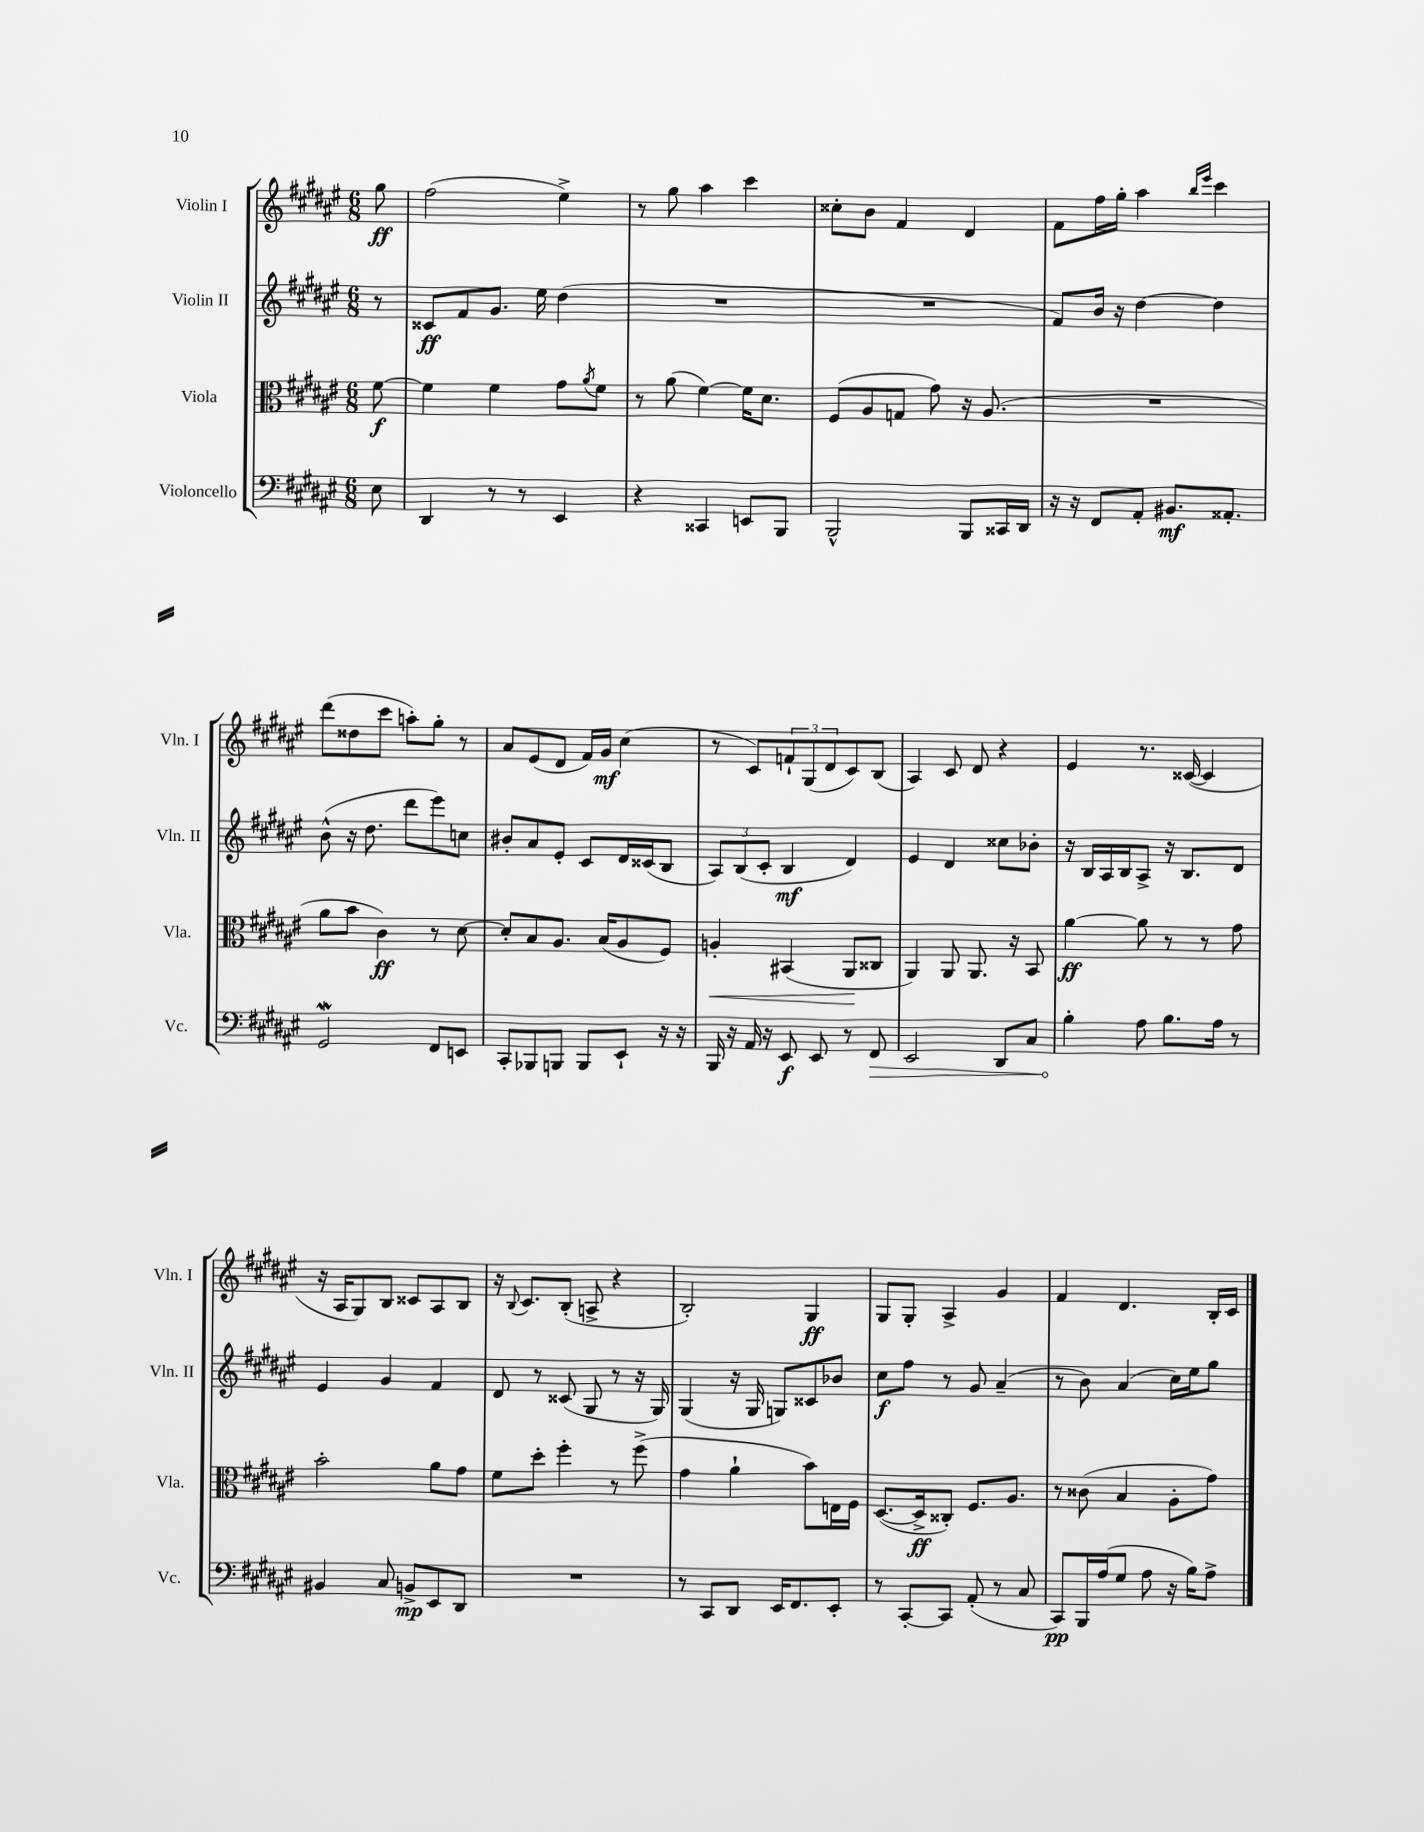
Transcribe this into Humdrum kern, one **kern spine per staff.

**kern	**kern	**kern	**kern
*staff4	*staff3	*staff2	*staff1
*clefF4	*clefC3	*clefG2	*clefG2
*k[f#c#g#d#a#e#]	*k[f#c#g#d#a#e#]	*k[f#c#g#d#a#e#]	*k[f#c#g#d#a#e#]
*M6/8	*M6/8	*M6/8	*M6/8
8E#\	[8f#\	8r	8gg#\
=	=	=	=
4DD#/	4f#\]	8c##/L	(2ff#\
.	.	8f#/	.
8r	4f#\	8.g#/J	.
8r	.	.	.
.	.	16ee#\	.
4EE#/	8g#\L	(4dd#\	4ee#^\)
.	8qa#/	.	.
.	8f#\J	.	.
=	=	=	=
4r	8r	2.r	8r
.	(8a#\	.	8gg#\
4CC##/	[4f#\)	.	4aa#\
8EE/L	16f#\]LK	.	4ccc#\
.	8.d#\J	.	.
8BBB/J	.	.	.
=	=	=	=
2BBB^^/	(8F#/L	2.r	8cc##'\L
.	8A#/	.	8b\J
.	8G/J	.	4f#/
.	8g#\)	.	.
8BBB/L	16r	.	4d#/
.	(8.A#/	.	.
16CC##/L	.	.	.
16DD#/JJ	.	.	.
=	=	=	=
16r	2.r	8f#/L)	8f#\L
16r	.	.	.
8FF#/L	.	16b/Jk	16ff#\L
.	.	16r	16gg#'\JJ
8AA#'/J	.	[4dd#\	4aa#\
8.BB#/L	.	.	.
.	.	.	16qqbb/LL
.	.	.	16qqeee#/JJ
.	.	4dd#\]	4ccc#\
8.AA##'/J	.	.	.
=	=	=	=
2GG#/	8a#\L	(8b^^\	(8ddd#\L
.	8b\J	16r	8dd##\
.	.	8.dd#\	.
.	4c#\)	.	8ccc#\J
.	.	8ddd#\L	8aa'\L)
8FF#/L	8r	8eee#\)	8gg#'\J
8EE/J	[8d#\	8cc\J	8r
=	=	=	=
8CC#'/L	8d#'/]L	8b#'/L	8a#/L
8BBB-/	8B/	8a#/	(8e#/
8BBB/J	8.A#/J	8e#'/J	8d#/J
8BBB/L	.	8c#/L	16f#/LL)
.	(16B/LK	.	16g#/JJ
8EE#`/J	8A#/	16d#/L	(4cc#\
.	.	(16c##/J	.
16r	8F#/J)	8B/J	.
16r	.	.	.
=	=	=	=
16BBB/	4A'/	12A#/L)	8r
16r	.	.	.
.	.	(12B/	.
16AA#/	.	.	8c#/L)
.	.	12c#'/J	.
16r	.	.	.
8EE#/	(4BB#/	4B/	12f`/
.	.	.	(12G#/
8EE#/	.	.	.
.	.	.	12d#/
8r	8AA#/L	4d#/)	8c#/)
8FF#/	8C##/J	.	(8B/J
=	=	=	=
2EE#/	4AA#/)	4e#/	4A#/)
.	8AA#/	4d#/	8c#/
.	8.AA#/	.	8d#/
8DD#/L	.	8cc##\L	4r
.	16r	.	.
8C#/J	8BB/	8b-'\J	.
=	=	=	=
4B'\	[4a#\	16r	4e#/
.	.	16B/LL	.
.	.	16A#/	.
.	.	16B/J	.
8A#\	8a#\]	8A#^/J	8.r
8.B\L	8r	16r	.
.	.	8.B/L	([16c##/
.	8r	.	4c##/]
16A#\Jk	.	.	.
8r	8g#\	8d#/J	.
=	=	=	=
4BB#/	2b'\	4e#/	16r
.	.	.	16A#/LK
.	.	.	8G#/)
8C#/	.	4g#/	8B/J
8BB^/L	.	.	8c##/L
8EE#/	8a#\L	4f#/	8A#/
8DD#/J	8g#\J	.	8B/J
=	=	=	=
2.r	8f#\L	8d#/	16r
.	.	.	8qqB/
.	.	.	8.c#/L
.	8dd#'\J	8r	.
.	4ff#'\	(8c##/	(8B'/J
.	.	8G#/	8A^/
.	8r	8r	4r
.	(8ff#^\	16r	.
.	.	16G#/)	.
=	=	=	=
8r	4g#\	(4G#/	2B'/)
8CC#/L	.	.	.
8DD#/J	4a#`\	16r	.
.	.	16G#/	.
16EE#/LK	.	8G/L)	.
8.FF#/	.	.	.
.	8b\L)	8c##/	4G#/
8EE#'/J	16E\L	8b-/J	.
.	16F#\JJ	.	.
=	=	=	=
8r	([8.D#/L	8cc#\L	8G#/L
[8CC#'/L	.	8ff#\J	8G#'/J
.	16D#^/]k	.	.
8CC#/]J	8C##'/J)	8r	4A#^/
(8AA#'/	8.F#/L	8g#/	.
8r	.	(4a#~/	4g#/
.	8.A#/J	.	.
8C#/	.	.	.
=	=	=	=
8CC#/L)	8r	8r	4f#/
16BBB/L	(8c##\	8b\)	.
(16A#/J	.	.	.
8G#/J	4B/	(4a#/	4.d#/
8A#\	.	.	.
16r	8A#'\L	16cc#\LL)	.
16B\LK)	.	16ee#\J	.
8A#^\J	8g#\J)	8gg#\J	16B'/LL
.	.	.	16c#/JJ
==	==	==	==
*-	*-	*-	*-
